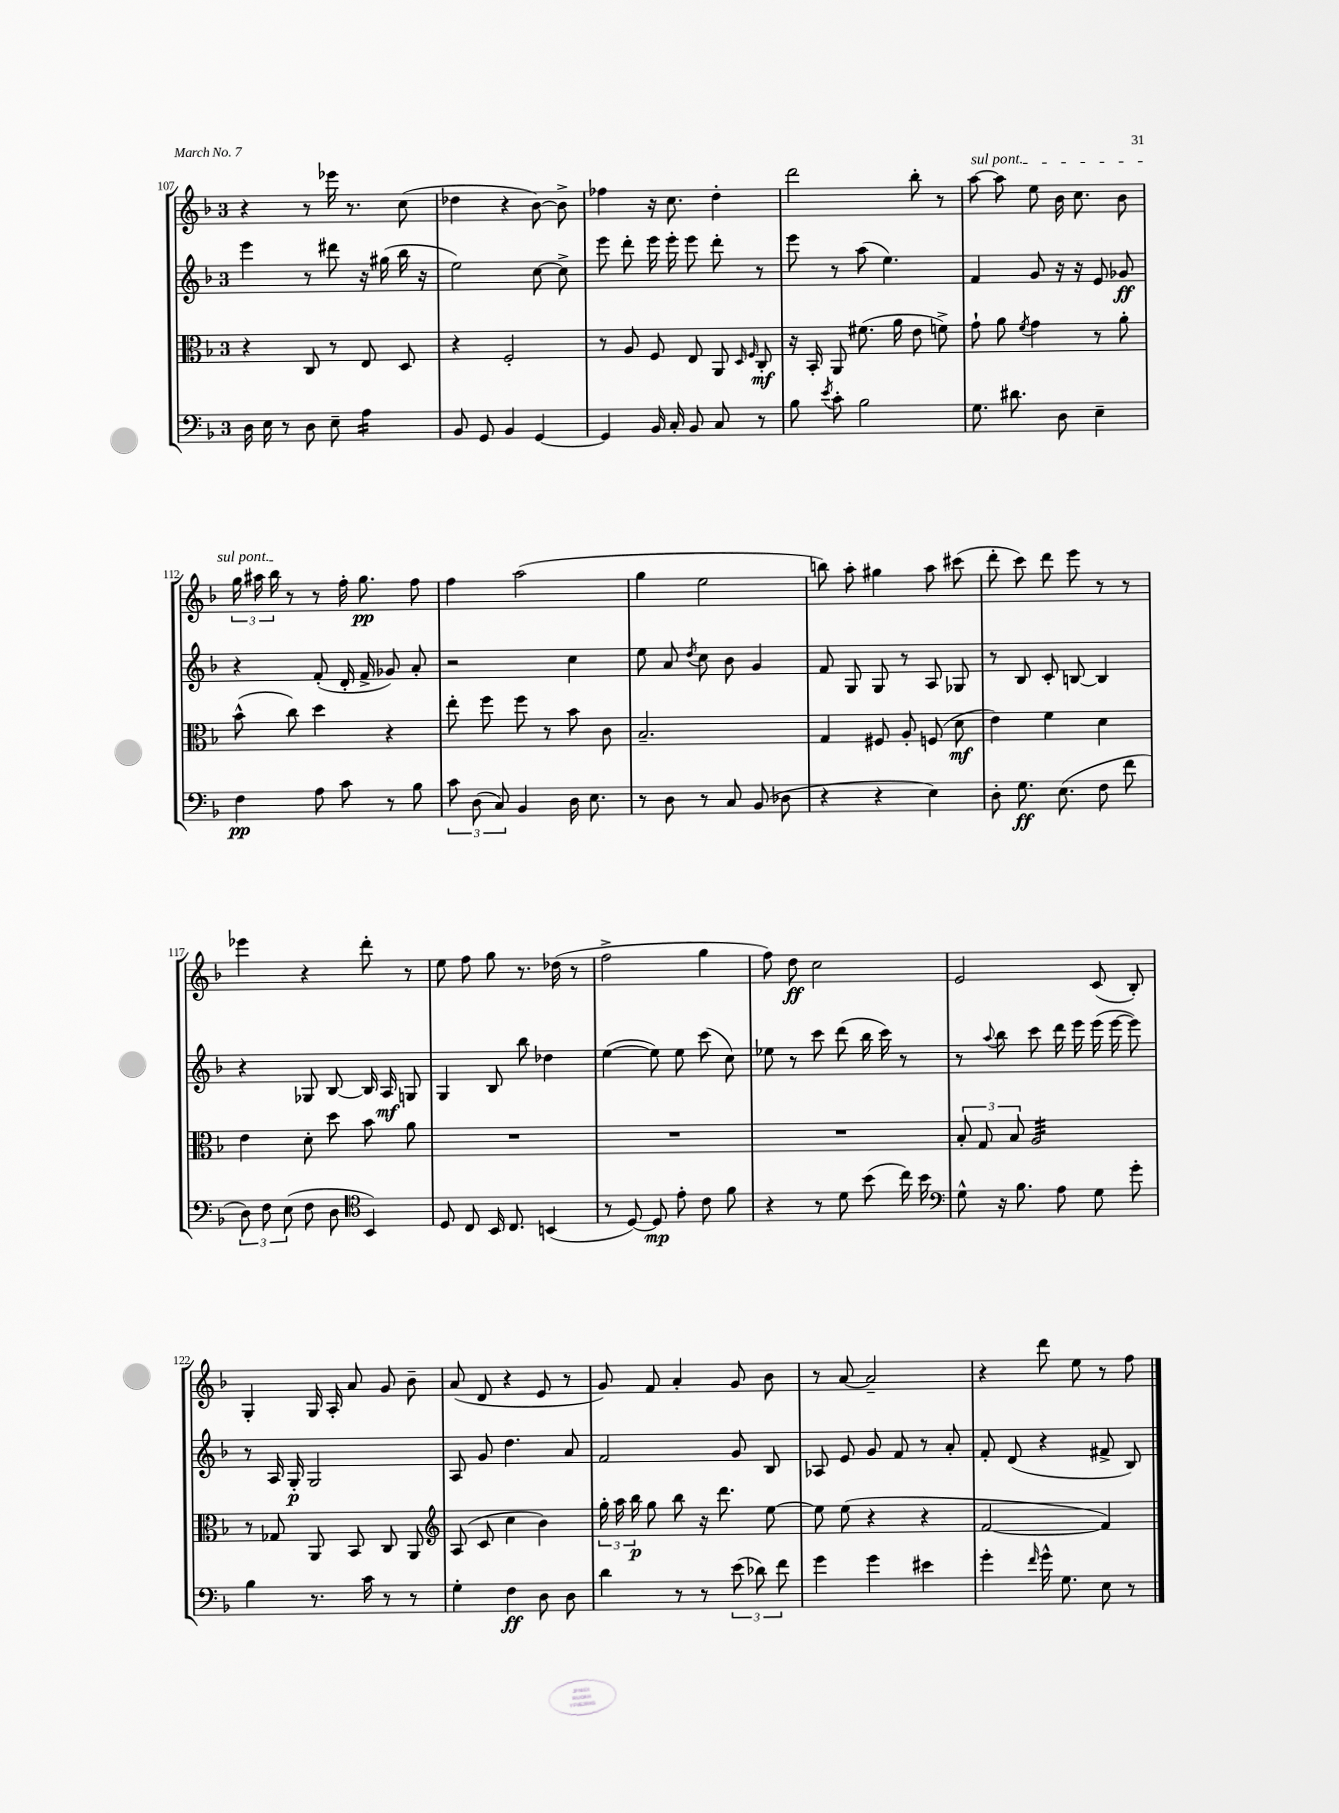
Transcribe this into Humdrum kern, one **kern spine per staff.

**kern	**dynam	**kern	**dynam	**kern	**dynam	**kern	**dynam
*part4	*part4	*part3	*part3	*part2	*part2	*part1	*part1
*staff4	*staff4	*staff3	*staff3	*staff2	*staff2	*staff1	*staff1
*clefF4	*	*clefC3	*	*clefG2	*	*clefG2	*
*k[b-]	*	*k[b-]	*	*k[b-]	*	*k[b-]	*
*M3/4	*	*M3/4	*	*M3/4	*	*M3/4	*
=107	=107	=107	=107	=107	=107	=107	=107
16D\	.	4r	.	4eee\	.	4r	.
16E\	.	.	.	.	.	.	.
8r	.	.	.	.	.	.	.
8D\	.	8C/	.	8r	.	8r	.
8E~\	.	8r	.	8ddd#X\	.	16eee-X\	.
.	.	.	.	.	.	8.r	.
*tremolo	*	*	*	*	*	*	*
16A\LL	.	8E/	.	16r	.	.	.
16A\	.	.	.	(16gg#X\	.	.	.
16A\	.	8D/	.	16bb-\	.	(8cc\	.
16A\JJ	.	.	.	16r	.	.	.
*Xtremolo	*	*	*	*	*	*	*
=108	=108	=108	=108	=108	=108	=108	=108
8BB-/	.	4r	.	2ee\)	.	4dd-X\	.
8GG/	.	.	.	.	.	.	.
4BB-/	.	2F'/	.	.	.	4r	.
[4GG/	.	.	.	[8cc\	.	[8b-\)	.
.	.	.	.	8cc^\]	.	8b-^\]	.
=109	=109	=109	=109	=109	=109	=109	=109
4GG/]	.	8r	.	8eee\	.	4ff-X\	.
.	.	8A/	.	8ddd'\	.	.	.
16BB-/	.	8F/	.	16eee\	.	16r	.
16C'/	.	.	.	16eee'\	.	8.cc\	.
8BB-/	.	8E/	.	8eee\	.	.	.
8C/	.	8AA/	.	8ddd'\	.	4dd'\	.
.	.	16qqD/	.	.	.	.	.
.	.	16qqF/	.	.	.	.	.
8r	.	8C'/	mf	8r	.	.	.
=110	=110	=110	=110	=110	=110	=110	=110
8B-\	.	16r	.	8eee\	.	2ddd\	.
.	.	16BB-'/	.	.	.	.	.
8qe/	.	.	.	.	.	.	.
8c'\	.	8AA/	.	8r	.	.	.
2B-\	.	(8.f#X\	.	(8aa\	.	.	.
.	.	.	.	4.ee\)	.	.	.
.	.	16a\	.	.	.	.	.
.	.	8e\	.	.	.	8bb-'\	.
.	.	8fn^\)	.	.	.	8r	.
=111	=111	=111	=111	=111	=111	=111	=111
!	!	!	!	!	!	!LO:TX:a:i:t=sul pont.	!
8.G\	.	8g`\	.	4f/	.	[8aa\	.
.	.	8a\	.	.	.	8aa\]	.
8.d#X\	.	.	.	.	.	.	.
.	.	8qf/	.	.	.	.	.
.	.	4g\	.	8g/	.	8ee\	.
8D\	.	.	.	16r	.	16b-\	.
.	.	.	.	16r	.	8.cc\	.
4E~\	.	8r	.	8e/	.	.	.
.	.	8a'\	.	8g-X/	ff	8b-\	.
!!LO:LB:g=z
=112	=112	=112	=112	=112	=112	=112	=112
4F\	pp	(8b-^^\	.	4r	.	24gg\	.
.	.	.	.	.	.	24aa#X\	.
.	.	.	.	.	.	24bb-\	.
.	.	8cc\)	.	.	.	8r	.
8A\	.	4dd\	.	(8f'/	.	8r	.
8c\	.	.	.	16d'/	.	16ff'\	.
.	.	.	.	16f^/	.	8.gg\	pp
8r	.	4r	.	8g-X/)	.	.	.
8B-\	.	.	.	8a'/	.	8ff\	.
=113	=113	=113	=113	=113	=113	=113	=113
12c\	.	8ee'\	.	2r	.	4ff\	.
(12D\	.	.	.	.	.	.	.
.	.	8ff\	.	.	.	.	.
12C/)	.	.	.	.	.	.	.
4BB-/	.	8ff\	.	.	.	(2aa\	.
.	.	8r	.	.	.	.	.
16D\	.	8b-\	.	4cc\	.	.	.
8.E\	.	.	.	.	.	.	.
.	.	8c\	.	.	.	.	.
=114	=114	=114	=114	=114	=114	=114	=114
8r	.	2.B-~/	.	8ee\	.	4gg\	.
8D\	.	.	.	8a/	.	.	.
.	.	.	.	8qdd/	.	.	.
8r	.	.	.	8cc\	.	2ee\	.
8C/	.	.	.	8b-\	.	.	.
(8BB-/	.	.	.	4g/	.	.	.
8D-X\	.	.	.	.	.	.	.
=115	=115	=115	=115	=115	=115	=115	=115
4r	.	4G/	.	8f/	.	8bbn\)	.
.	.	.	.	8G/	.	8aa'\	.
4r	.	8F#X/	.	8G/	.	4gg#X\	.
.	.	8A'/	.	8r	.	.	.
4E\)	.	(8Fn/	.	8A/	.	8aa\	.
.	.	8d\	mf	8G-X/	.	(8ccc#X\	.
=116	=116	=116	=116	=116	=116	=116	=116
8D'\	.	4e\)	.	8r	.	8ddd'\	.
8.G\	ff	.	.	8B-/	.	8ccc\)	.
.	.	4f\	.	8c'/	.	8ddd\	.
(8.E\	.	.	.	.	.	.	.
.	.	.	.	[8Bn/	.	8eee\	.
8F\	.	4d\	.	4B/]	.	8r	.
8f\	.	.	.	.	.	8r	.
!!LO:LB:g=z
=117	=117	=117	=117	=117	=117	=117	=117
12D\)	.	4e\	.	4r	.	4eee-X\	.
12F\	.	.	.	.	.	.	.
(12E\	.	.	.	.	.	.	.
8F\	.	8d'\	.	8G-X/	.	4r	.
8D\	.	8dd\	.	[8B-/	.	.	.
*clefC4	*	*	*	*	*	*	*
4BB-/)	.	8b-\	.	16B-/]	.	8ddd'\	.
.	.	.	.	16A/	mf	.	.
.	.	8a\	.	8Gn/	.	8r	.
=118	=118	=118	=118	=118	=118	=118	=118
8D/	.	2.r	.	4G/	.	8ee\	.
8C/	.	.	.	.	.	8ff\	.
16BB-/	.	.	.	8B-/	.	8gg\	.
8.C/	.	.	.	.	.	.	.
.	.	.	.	8bb-\	.	8.r	.
(4BBn/	.	.	.	4dd-X\	.	.	.
.	.	.	.	.	.	(16dd-X\	.
.	.	.	.	.	.	8r	.
=119	=119	=119	=119	=119	=119	=119	=119
8r	.	2.r	.	([4ee\	.	2ff^\	.
[8D/)	.	.	.	.	.	.	.
8D/]	mp	.	.	8ee\])	.	.	.
8e'\	.	.	.	8ee\	.	.	.
8c\	.	.	.	(8ccc\	.	4gg\	.
8f\	.	.	.	8cc\)	.	.	.
=120	=120	=120	=120	=120	=120	=120	=120
4r	.	2.r	.	8ee-X\	.	8ff\)	.
.	.	.	.	8r	.	8dd\	ff
8r	.	.	.	8ccc\	.	2cc\	.
8d\	.	.	.	(8ddd\	.	.	.
(8b-\	.	.	.	16bb-\	.	.	.
.	.	.	.	16ccc\)	.	.	.
16cc\)	.	.	.	8r	.	.	.
16b-\	.	.	.	.	.	.	.
=121	=121	=121	=121	=121	=121	=121	=121
*clefF4	*	*	*	*	*	*	*
8G^^\	.	12B-'/	.	8r	.	2e/	.
.	.	12G/	.	.	.	.	.
.	.	.	.	8qqaa/	.	.	.
16r	.	.	.	8bb-\	.	.	.
.	.	12B-/	.	.	.	.	.
8.B-\	.	.	.	.	.	.	.
*	*	*tremolo	*	*	*	*	*
.	.	32A/LLL	.	8ccc\	.	.	.
.	.	32A/	.	.	.	.	.
.	.	32A/	.	.	.	.	.
.	.	32A/	.	.	.	.	.
8A\	.	32A/	.	16ddd\	.	.	.
.	.	32A/	.	.	.	.	.
.	.	32A/	.	16eee\	.	.	.
.	.	32A/	.	.	.	.	.
8G\	.	32A/	.	(16eee\	.	(8c/	.
.	.	32A/	.	.	.	.	.
.	.	32A/	.	[16eee\	.	.	.
.	.	32A/	.	.	.	.	.
8g'\	.	32A/	.	8eee\])	.	8B-'/)	.
.	.	32A/	.	.	.	.	.
.	.	32A/	.	.	.	.	.
.	.	32A/JJJ	.	.	.	.	.
*	*	*Xtremolo	*	*	*	*	*
!!LO:LB:g=z
=122	=122	=122	=122	=122	=122	=122	=122
4B-\	.	8r	.	8r	.	4G'/	.
.	.	8G-X/	.	16A/	.	.	.
.	.	.	.	16G'/	p	.	.
8.r	.	8AA/	.	2G/	.	16G/	.
.	.	.	.	.	.	16A'/	.
.	.	8BB-/	.	.	.	8a/	.
16c\	.	.	.	.	.	.	.
8r	.	8C/	.	.	.	8g/	.
8r	.	8AA/	.	.	.	8b-~\	.
=123	=123	=123	=123	=123	=123	=123	=123
*	*	*clefG2	*	*	*	*	*
4G'\	.	(8A/	.	8A/	.	(8a/	.
.	.	8c/	.	8g/	.	8d/	.
4F\	ff	4cc\	.	4.dd\	.	4r	.
8D\	.	4b-\)	.	.	.	8e/	.
8D\	.	.	.	8a/	.	8r	.
=124	=124	=124	=124	=124	=124	=124	=124
4d\	.	24gg'\	.	2f/	.	8g/)	.
.	.	24aa\	.	.	.	.	.
.	.	24bb-\	p	.	.	.	.
.	.	8gg\	.	.	.	8f/	.
8r	.	8bb-\	.	.	.	4a'/	.
8r	.	16r	.	.	.	.	.
.	.	8.ddd\	.	.	.	.	.
(12e\	.	.	.	8g/	.	8g/	.
12d-X\)	.	.	.	.	.	.	.
.	.	[8ee\	.	8B-/	.	8b-\	.
12f\	.	.	.	.	.	.	.
=125	=125	=125	=125	=125	=125	=125	=125
4g\	.	8ee\]	.	8A-X/	.	8r	.
.	.	(8ee\	.	8e/	.	[8a/	.
4g\	.	4r	.	8g/	.	2a~/]	.
.	.	.	.	8f/	.	.	.
4e#X\	.	4r	.	8r	.	.	.
.	.	.	.	8a'/	.	.	.
=126	=126	=126	=126	=126	=126	=126	=126
4g'\	.	[2f/	.	8f'/	.	4r	.
.	.	.	.	(8d/	.	.	.
16qqf/	.	.	.	.	.	.	.
16g^^\	.	.	.	4r	.	8ddd\	.
8.G\	.	.	.	.	.	.	.
.	.	.	.	.	.	8ee\	.
8E\	.	4f/])	.	8f#X^/	.	8r	.
8r	.	.	.	8B-/)	.	8ff\	.
==	==	==	==	==	==	==	==
*-	*-	*-	*-	*-	*-	*-	*-
